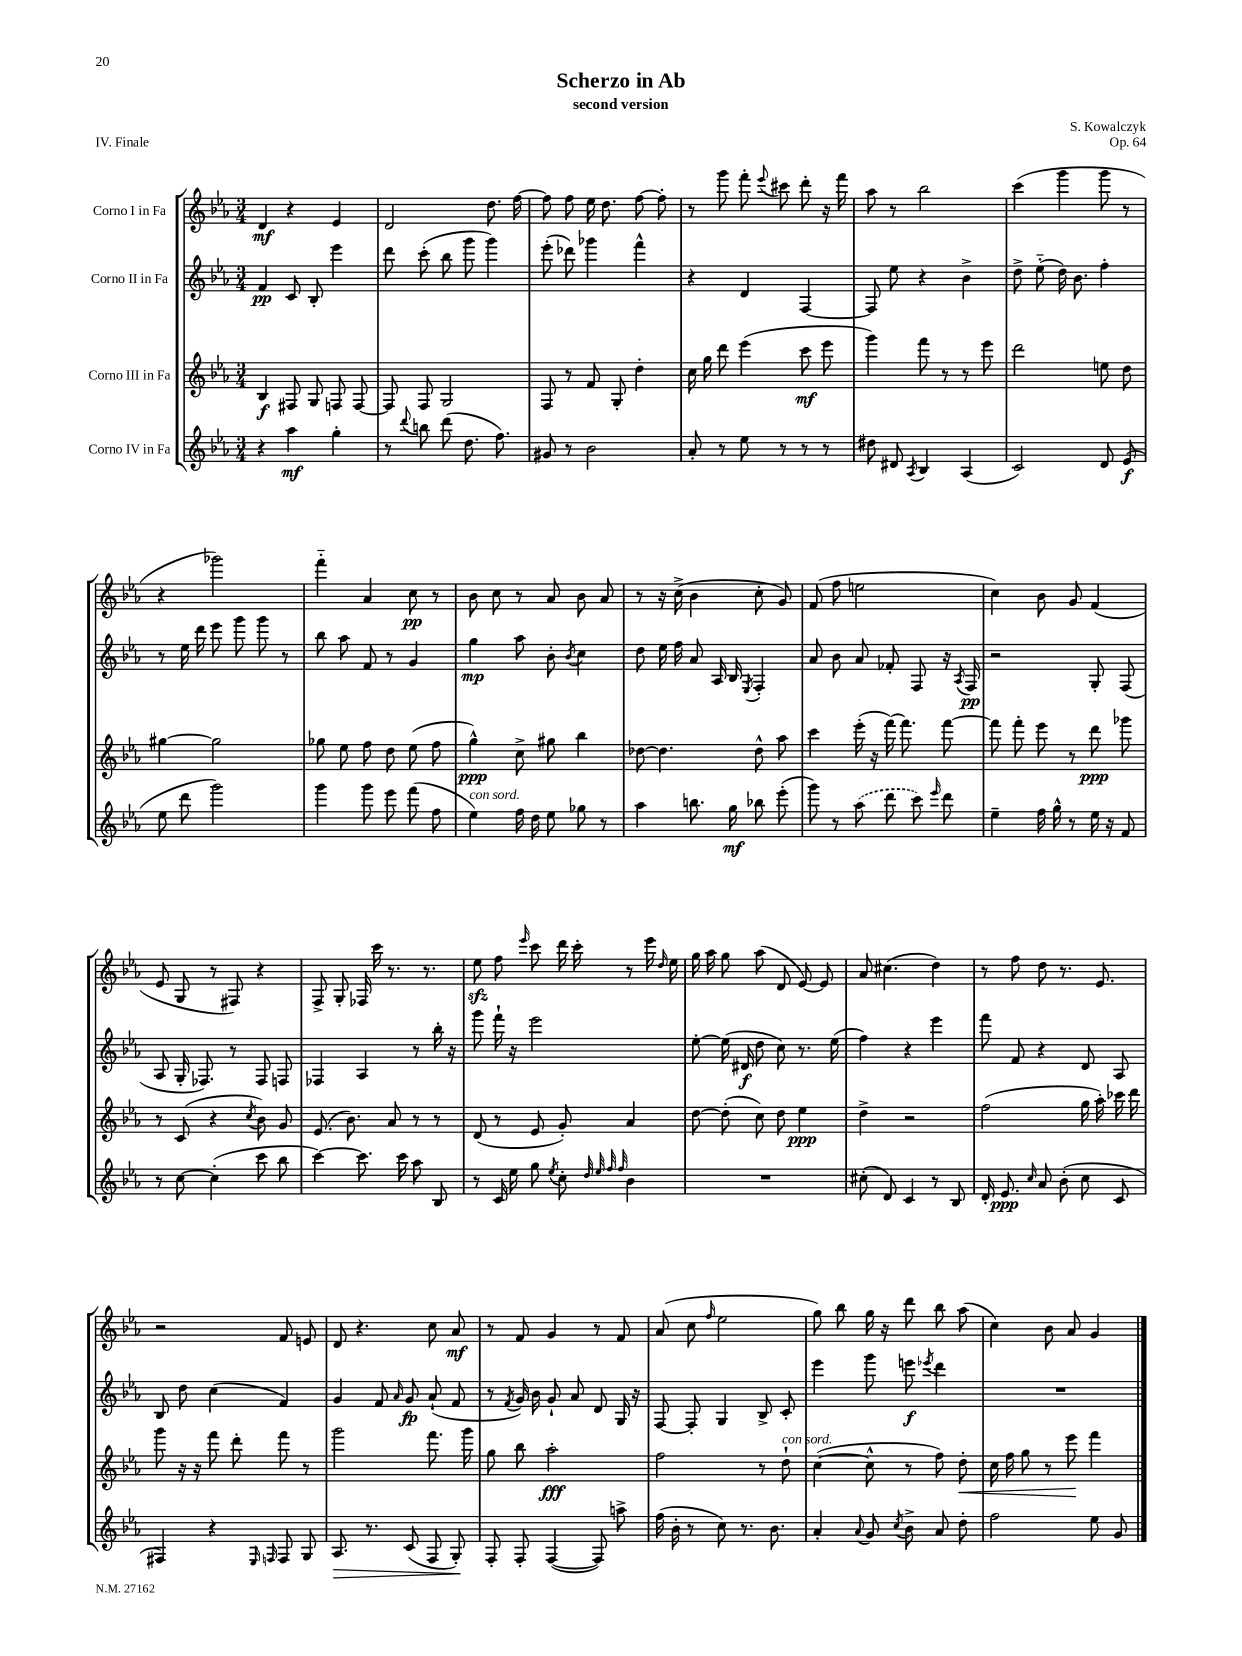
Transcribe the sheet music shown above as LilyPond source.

\header { title = "Scherzo in Ab" composer = "S. Kowalczyk" subtitle = "second version" opus = "Op. 64" piece = "IV. Finale" }
<<
\new StaffGroup <<
\new Staff = "s0" \with { instrumentName = "Corno I in Fa" } {
    \clef treble \key ees \major \numericTimeSignature \time 3/4
    \autoBeamOff d'4\mf r4 ees'4 |
    d'2 d''8. f''16~ |
    f''8 f''8 ees''16 d''8. f''8~ f''8-. |
    r8 g'''8 f'''8-. \appoggiatura { ees'''8 } cis'''8 d'''8-. r16 f'''16 |
    aes''8 r8 bes''2 |
    c'''4( g'''4 g'''8 r8 |
    r4 ges'''2) |
    f'''4-_ aes'4 c''8\pp r8 |
    bes'8 c''8 r8 aes'8 bes'8 aes'8 |
    r8 r16 c''16->( bes'4 c''8-. g'8) |
    f'8( f''8 e''2 |
    c''4) bes'8 g'8 f'4( |
    ees'8 g8 r8 fis8) r4 |
    f8-> g8-. fes16 c'''16 r8. r8. |
    ees''8\sfz f''8 \grace { ees'''16 } c'''8 d'''16 c'''16-. r8 ees'''16 \grace { d''16 } ees''16 |
    g''16 aes''16 g''8 aes''8( d'8 ees'8~) ees'8 |
    aes'8 cis''4.( d''4) |
    r8 f''8 d''8 r8. ees'8. |
    r2 f'8 e'8 |
    d'8 r4. c''8 aes'8\mf |
    r8 f'8 g'4 r8 f'8 |
    aes'8( c''8 \grace { f''16 } ees''2 |
    g''8) bes''8 g''16 r16 d'''8 bes''8 aes''8( |
    c''4) bes'8 aes'8 g'4 \bar "|." |
}
\new Staff = "s1" \with { instrumentName = "Corno II in Fa" } {
    \clef treble \key ees \major \numericTimeSignature \time 3/4
    \autoBeamOff f'4\pp c'8 bes8-. ees'''4 |
    d'''8 c'''8-.( bes''8 g'''8 g'''4) |
    ees'''8-.( des'''8) ges'''4 f'''4-^ |
    r4 d'4 f4~ |
    f8 ees''8 r4 bes'4-> |
    d''8-> ees''8-_( d''16) bes'8. f''4-. |
    r8 ees''16 d'''16 ees'''8 g'''8 g'''8 r8 |
    bes''8 aes''8 f'8 r8 g'4 |
    g''4\mp aes''8 bes'8-. \acciaccatura { bes'8 } c''4 |
    d''8 ees''16 f''16 aes'8 aes16 bes16 \acciaccatura { ees8 } f4-. |
    aes'8 bes'8 aes'8 fes'8-. f8 r16 \acciaccatura { aes8 } f16\pp |
    r2 g8-. f8( |
    aes8 g16-. fes8.) r8 fes8 f8 |
    fes4 aes4 r8 bes''16-. r16 |
    g'''8 f'''16-! r16 ees'''2 |
    ees''8~-. ees''16( dis'16\f d''8 c''8) r8. ees''16( |
    f''4) r4 ees'''4 |
    f'''8 f'8 r4 d'8 aes8 |
    bes8 d''8 c''4( f'4) |
    g'4 f'8 \grace { aes'16 } g'8\fp aes'8-!( f'8 |
    r8 \acciaccatura { f'8 } g'16) bes'16 g'8-! aes'8 d'8 g16 r16 |
    f8~ f8-. g4 bes8-> c'8-. |
    ees'''4 g'''8 e'''8\f \acciaccatura { ees'''8 } d'''4 |
    R2. \bar "|." |
}
\new Staff = "s2" \with { instrumentName = "Corno III in Fa" } {
    \clef treble \key ees \major \numericTimeSignature \time 3/4
    \autoBeamOff bes4\f fis8 g8 f8 f8~ |
    f8 f8 g2 |
    f8 r8 f'8 g8-. d''4-. |
    c''16 g''16 d'''8 ees'''4( c'''8\mf ees'''8 |
    g'''4) f'''8 r8 r8 ees'''8 |
    d'''2 e''8 d''8 |
    gis''4~ gis''2 |
    ges''8 ees''8 f''8 d''8 ees''8( f''8 |
    g''4-^\ppp) c''8-> gis''8 bes''4 |
    des''8~ des''4. des''8-^ aes''8 |
    c'''4 ees'''16-.( r16 f'''16~) f'''8. f'''8~ |
    f'''8 f'''8-. ees'''8 r8 d'''8\ppp ges'''8 |
    r8 c'8( r4 \acciaccatura { c''8 } bes'8) g'8 |
    ees'8.( bes'8.) aes'8 r8 r8 |
    d'8( r8 ees'8 g'8-.) aes'4 |
    d''8~ d''8-.( c''8) d''8 ees''4\ppp |
    d''4-> r2 |
    f''2( g''16 aes''16-.) ces'''16 d'''16 |
    g'''8 r16 r16 f'''8 d'''8-. f'''8 r8 |
    g'''2 f'''8. g'''16 |
    g''8 bes''8 aes''2-.\fff |
    f''2 r8 d''8-!^\markup { \italic "con sord." } |
    c''4~( c''8-^ r8 f''8) d''8-.\< |
    c''16 f''16 g''8 r8 ees'''8\! f'''4 \bar "|." |
}
\new Staff = "s3" \with { instrumentName = "Corno IV in Fa" } {
    \clef treble \key ees \major \numericTimeSignature \time 3/4
    \autoBeamOff r4 aes''4\mf g''4-. |
    r8 \appoggiatura { d'''8 } b''8 d'''8( d''8. f''8.) |
    gis'8 r8 bes'2 |
    aes'8-. r8 ees''8 r8 r8 r8 |
    dis''8 dis'8 \acciaccatura { aes8 } bes4 aes4( |
    c'2) d'8 ees'8\f( |
    ees''8 d'''8 g'''2) |
    g'''4 g'''8 ees'''8 f'''8( f''8 |
    ees''4^\markup { \italic "con sord." }) f''16 d''16 ees''8 ges''8 r8 |
    aes''4 b''8. g''16\mf bes''8 ees'''8-.( |
    g'''8) r8 \once \slurDashed aes''8( d'''8 c'''8) \grace { ees'''16 } d'''8 |
    ees''4-- f''16 g''16-^ r8 ees''16 r16 f'8 |
    r8 c''8~ c''4-.( c'''8 bes''8 |
    c'''4~) c'''8. c'''16 aes''8 bes8 |
    r8 c'16 ees''16 g''8 \acciaccatura { ees''8 } c''8-. \grace { d''32 ees''32 f''32 f''32 } bes'4 |
    R2. |
    cis''8-.( d'8) c'4 r8 bes8 |
    d'16-. ees'8.\ppp \grace { c''16 } aes'8 bes'8-.( c''8 c'8 |
    fis4) r4 \grace { ees16 f16 } f8 g8 |
    aes8.\> r8. c'8( f8 g8-.\!) |
    f8-. f8-. f4~( f8) a''8-> |
    f''16( bes'16-. r8 c''8) r8. bes'8. |
    aes'4-. \appoggiatura { aes'8 } g'8 \acciaccatura { c''8 } bes'8-> aes'8 d''8-. |
    f''2 ees''8 g'8 \bar "|." |
}
>>
>>
\layout { \context { \Score \remove "Bar_number_engraver" } }
